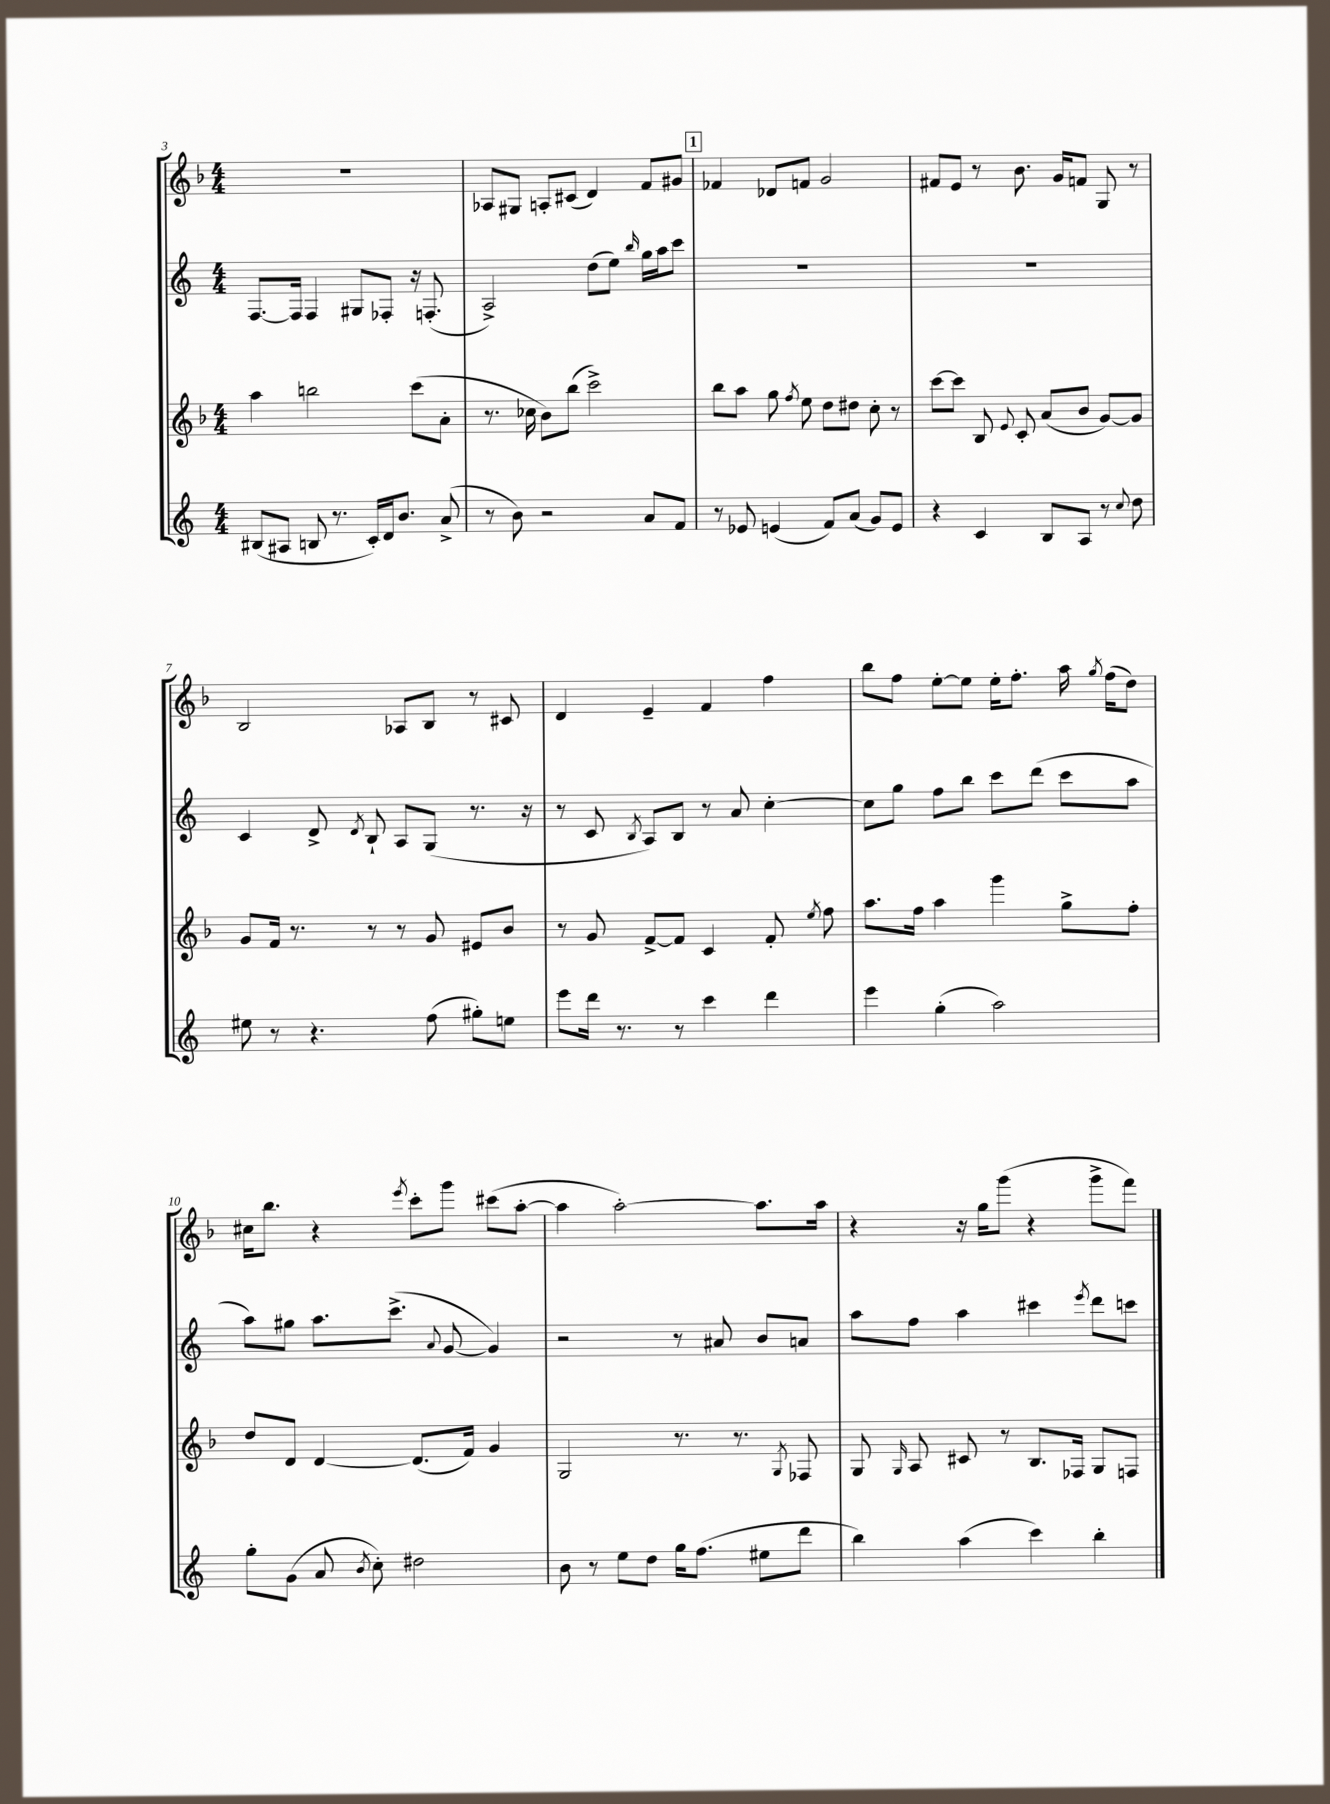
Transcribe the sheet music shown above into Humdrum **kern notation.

**kern	**kern	**kern	**kern
*staff4	*staff3	*staff2	*staff1
*clefG2	*clefG2	*clefG2	*clefG2
*k[]	*k[b-]	*k[]	*k[b-]
*M4/4	*M4/4	*M4/4	*M4/4
(8B#/L	4aa\	[8.F/L	1r
8A#/J	.	.	.
.	.	16F/]Jk	.
8B/	2bb\	4F/	.
8.r	.	.	.
.	.	8G#/L	.
16c'/LL)	.	.	.
16d/J	.	8F-'/J	.
8.b/J	.	.	.
.	(8ccc\L	16r	.
.	.	(8.F'/	.
(8a^/	8a'\J	.	.
=	=	=	=
8r	8.r	2A^/)	8A-/L
8b\)	.	.	8G#/J
.	16cc-\	.	.
2r	8b-\L)	.	8A'/L
.	(8bb-\J	.	(8c#/J
.	2ccc^\)	(8dd\L	4d/)
.	.	8ee\J)	.
.	.	16qqbb/	.
8a/L	.	16gg\LL	8f/L
.	.	16aa\J	.
8f/J	.	8ccc\J	8g#/J
=	=	=	=
8r	8bb-\L	1r	4f-/
8e-/	8aa\J	.	.
(4e/	8gg\	.	8d-/L
.	8qff/	.	.
.	8ee\	.	8f/J
8f/L)	8dd\L	.	2g/
(8a/J	8dd#\J	.	.
8g/L)	8cc'\	.	.
8e/J	8r	.	.
=	=	=	=
4r	[8ccc\L	1r	8f#/L
.	8ccc\]J	.	8e/J
4c/	8B-/	.	8r
.	8qqe/	.	.
.	8c'/	.	8.b-\
8B/L	(8a/L	.	.
.	.	.	16g/LK
8A/J	8b-/J	.	8f/J
8r	[8g/L)	.	8G/
8qqcc/	.	.	.
8dd\	8g/]J	.	8r
=	=	=	=
8ee#\	8g/L	4c/	2B-/
8r	16f/Jk	.	.
.	8.r	.	.
4.r	.	8d^/	.
.	.	8qd/	.
.	8r	8B`/	.
.	8r	8A/L	8A-/L
(8ff\	8g/	(8G/J	8B-/J
8gg#'\L)	8e#/L	8.r	8r
8ee\J	8b-/J	.	8c#/
.	.	16r	.
=	=	=	=
8eee\L	8r	8r	4d/
16ddd\Jk	8g/	8c/	.
8.r	.	.	.
.	.	8qB/	.
.	[8f^/L	8A/L)	4e~/
8r	8f/]J	8B/J	.
4ccc\	4c/	8r	4f/
.	.	8a/	.
4ddd\	8f'/	[4cc'\	4ff\
.	8qee/	.	.
.	8ff\	.	.
=	=	=	=
4eee\	8.aa\L	8cc\]L	8bb-\L
.	.	8gg\J	8ff\J
.	16ff\Jk	.	.
(4gg'\	4aa\	8ff\L	[8ee'\L
.	.	8bb\J	8ee\]J
2aa\)	4ggg\	8ccc\L	16ee'\LK
.	.	.	8.ff'\J
.	.	(8ddd\J	.
.	8gg^\L	8ccc\L	16aa\
.	.	.	8qgg/
.	.	.	(16ff\LK
.	8ff'\J	8aa\J	8dd\J)
=	=	=	=
8gg'\L	8dd/L	8aa\L)	16cc#\LK
.	.	.	8.bb-\J
(8g\J	8d/J	8gg#\J	.
8a/	[4d/	8.aa\L	4r
8qb/	.	.	.
8cc'\)	.	.	.
.	.	(8.ccc^\J	.
.	.	.	8qeee/
2dd#\	(8.d/]L	.	8ccc'\L
.	.	8qqa/	.
.	.	[8g/	8ggg\J
.	16f/Jk)	.	.
.	4g/	4g/])	(8ccc#\L
.	.	.	[8aa'\J
=	=	=	=
8b\	2G/	2r	4aa\]
8r	.	.	.
8ee\L	.	.	[2aa'\)
8dd\J	.	.	.
16gg\LK	8.r	8r	.
(8.ff\J	.	.	.
.	.	8a#/	.
.	8.r	.	.
8ee#\L	.	8b/L	8.aa\]L
.	8qG/	.	.
8ddd\J	8F-/	8a/J	.
.	.	.	16aa\Jk
=	=	=	=
4bb\)	8G/	8aa\L	4r
.	16qqG/	.	.
.	8A/	8ff\J	.
(4aa\	8c#/	4aa\	16r
.	.	.	16gg\LK
.	8r	.	(8ggg\J
4ccc\)	8.B-/L	4ccc#\	4r
.	16F-/Jk	.	.
.	.	8qeee/	.
4bb'\	8G/L	8ddd\L	8ggg^\L
.	8F/J	8ccc\J	8fff\J)
==	==	==	==
*-	*-	*-	*-
